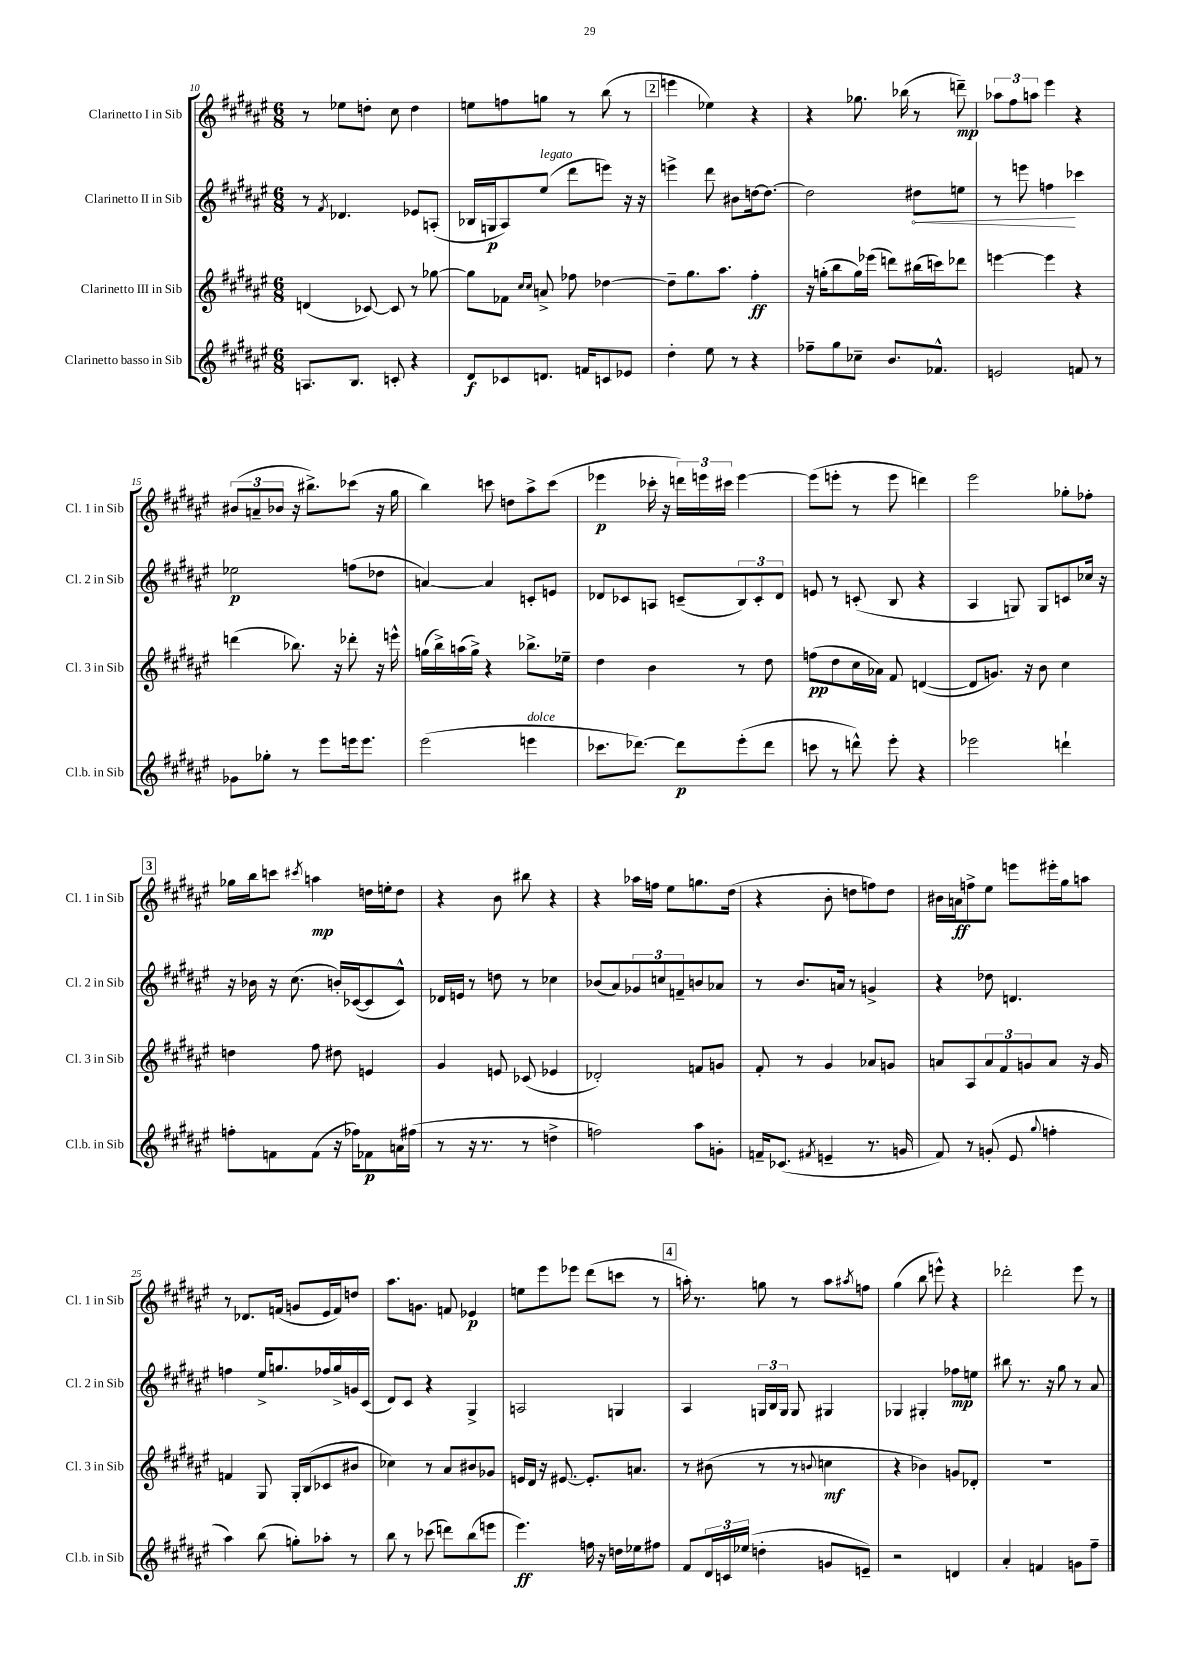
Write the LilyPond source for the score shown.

<<
\new StaffGroup <<
\new Staff = "s0" \with { instrumentName = "Clarinetto I in Sib" shortInstrumentName = "Cl. 1 in Sib" } {
    \clef treble \key fis \major \numericTimeSignature \time 6/8
    r8 ees''8 d''8-. cis''8 d''4 |
    e''8 f''8 g''8 r8 b''8( r8 |
    \mark \markup { \box "2" } e'''4 ees''4) r4 |
    r4 ges''8. bes''16( r8 d'''8--\mp) |
    \tuplet 3/2 { aes''8 fis''8 a''8 } eis'''4 r4 |
    \tuplet 3/2 { bis'8( a'8-- bes'8 } r16 bis''8.->) ces'''8( r16 gis''16 |
    b''4) c'''8 d''8 ais''8-> c'''8( |
    ees'''4\p ces'''16-. r16 \tuplet 3/2 { d'''16) e'''16 cis'''16 } e'''4~ |
    e'''8( e'''8-. r8 e'''8 d'''4) |
    eis'''2 ges''8-. fes''8-. |
    \mark \markup { \box "3" } ges''16 b''16 c'''8 \acciaccatura { cis'''8 } a''4\mp d''16 e''16-. d''8 |
    r4 b'8 bis''8 r4 |
    r4 aes''16 f''16 eis''8 g''8. dis''16( |
    r4 b'8-. d''8 f''8) d''8 |
    bis'16 a'16\ff f''8-> eis''8 e'''8 eis'''16-. gis''16 a''8 |
    r8 des'8. f'16( g'8 eis'16 f'16) d''8 |
    ais''8. g'8. f'8 ees'4\p |
    e''8 eis'''8 ees'''8 dis'''8( c'''8 r8 |
    \mark \markup { \box "4" } a''16-.) r8. g''8 r8 a''8 \acciaccatura { ais''8 } f''8 |
    gis''4( b''8 e'''8-^) r4 |
    des'''2-. eis'''8 r8 \bar "|." |
}
\new Staff = "s1" \with { instrumentName = "Clarinetto II in Sib" shortInstrumentName = "Cl. 2 in Sib" } {
    \clef treble \key fis \major \numericTimeSignature \time 6/8
    r8 \acciaccatura { fis'8 } des'4. ees'8 a8-.( |
    bes16 g16\p ais8) eis''8^\markup { \italic "legato" }( dis'''8 e'''8) r16 r16 |
    \mark \markup { \box "2" } e'''4-> dis'''8 bis'8 d''16~ d''8.~ |
    d''2 \once \override Hairpin.circled-tip = ##t dis''8\< e''8 |
    r8 e'''8 f''4\! ces'''4 |
    ees''2\p f''8( des''8 |
    a'4~) a'4 c'8-. e'8 |
    des'8 ces'8 a8 c'8--( \tuplet 3/2 { b8) c'8-. des'8 } |
    e'8 r8 c'8-.( b8 r4 |
    ais4 g8) g8 c'8 ces''16 r16 |
    \mark \markup { \box "3" } r16 bes'16 r16 cis''8.( b'16-.) ces'16~( ces'8 ces'8-^) |
    des'16 e'16 r8 d''8 r8 ces''4 |
    bes'8( ais'8) \tuplet 3/2 { ges'8 c''8 f'8-- } b'8 aes'8 |
    r8 b'8. a'16 r8 g'4-> |
    r4 des''8 d'4. |
    f''4 eis''16-> g''8. fes''16 g''16-> g'16 cis'16( |
    dis'8) cis'8 r4 gis4-> |
    a2 g4 |
    \mark \markup { \box "4" } ais4 \tuplet 3/2 { g16 b16 g16 } g8 gis4 |
    ges4 gis4-. fes''8\mp e''8 |
    bis''8 r8. r16 gis''8 r8 ais'8 \bar "|." |
}
\new Staff = "s2" \with { instrumentName = "Clarinetto III in Sib" shortInstrumentName = "Cl. 3 in Sib" } {
    \clef treble \key fis \major \numericTimeSignature \time 6/8
    d'4( ces'8~) ces'8 r8 ges''8~ |
    ges''8 fes'8 \grace { cis''16 cis''16 } a'8-> fes''8 des''4~ |
    \mark \markup { \box "2" } des''8-- gis''8. ais''8. fis''4-.\ff |
    r16 g''16-.( b''8 g''16) ees'''16( d'''8) bis''16( c'''16) des'''8 |
    e'''4~ e'''4 r4 |
    d'''4( bes''8.) r16 des'''8-. r16 e'''16-^ |
    g''16( b''16->) a''16( g''16->) r4 bes''8.-> ees''16-- |
    dis''4 b'4 r8 dis''8 |
    f''8\pp( dis''8 cis''16 aes'16) fis'8 d'4~( |
    d'8 g'8.) r16 b'8 cis''4 |
    \mark \markup { \box "3" } d''4 fis''8 dis''8 e'4 |
    gis'4 e'8 ces'8( ees'4 |
    des'2-.) f'8 g'8 |
    fis'8-. r8 gis'4 aes'8 g'8 |
    a'8 ais8 \tuplet 3/2 { a'8 fis'8 g'8 } a'8 r16 g'16 |
    f'4 gis8 gis16-. b16( ces'8 bis'8 |
    ces''4) r8 ais'8 bis'8 ges'8 |
    e'16 dis'16 r16 eis'8.~ eis'8.-. a'8. |
    \mark \markup { \box "4" } r8 bis'8( r8 r8 \appoggiatura { b'8 } c''4\mf |
    r4 bes'4) g'8 des'8-. |
    R2. \bar "|." |
}
\new Staff = "s3" \with { instrumentName = "Clarinetto basso in Sib" shortInstrumentName = "Cl.b. in Sib" } {
    \clef treble \key fis \major \numericTimeSignature \time 6/8
    a8. b8. c'8-. r4 |
    dis'8\f ces'8 d'8. f'16 c'8 ees'8 |
    \mark \markup { \box "2" } dis''4-. eis''8 r8 r4 |
    fes''8-- gis''8 ces''8-- b'8. fes'8.-^ |
    e'2 f'8 r8 |
    ges'8 ges''8-. r8 eis'''8 e'''16 e'''8. |
    eis'''2( e'''4^\markup { \italic "dolce" } |
    ces'''8. des'''8.~) des'''8\p eis'''8-.( des'''8 |
    c'''8 r8 d'''8-^) eis'''8-. r4 |
    ees'''2 d'''4-! |
    \mark \markup { \box "3" } f''8-. f'8 f'8( r16 fes''16) fes'8\p a'16 fis''16( |
    r8 r16 r8. r8 d''4-> |
    f''2) ais''8 g'8-. |
    f'16-- ces'8.( \acciaccatura { fis'8 } e'4-- r8. g'16 |
    fis'8) r8 g'8-.( eis'8 \appoggiatura { gis''8 } f''4-. |
    ais''4) b''8( g''8-.) aes''8-. r8 |
    b''8 r8 ces'''8( d'''8) b''8( e'''8 |
    eis'''4.\ff) f''16 r16 d''16 ees''16 fis''8 |
    \mark \markup { \box "4" } fis'8 \tuplet 3/2 { dis'16 c'16 ees''16( } d''4-. g'8 e'8--) |
    r2 d'4 |
    ais'4-. f'4 g'8 fis''8-- \bar "|." |
}
>>
>>
\layout { \context { \Score currentBarNumber = #10 } }
